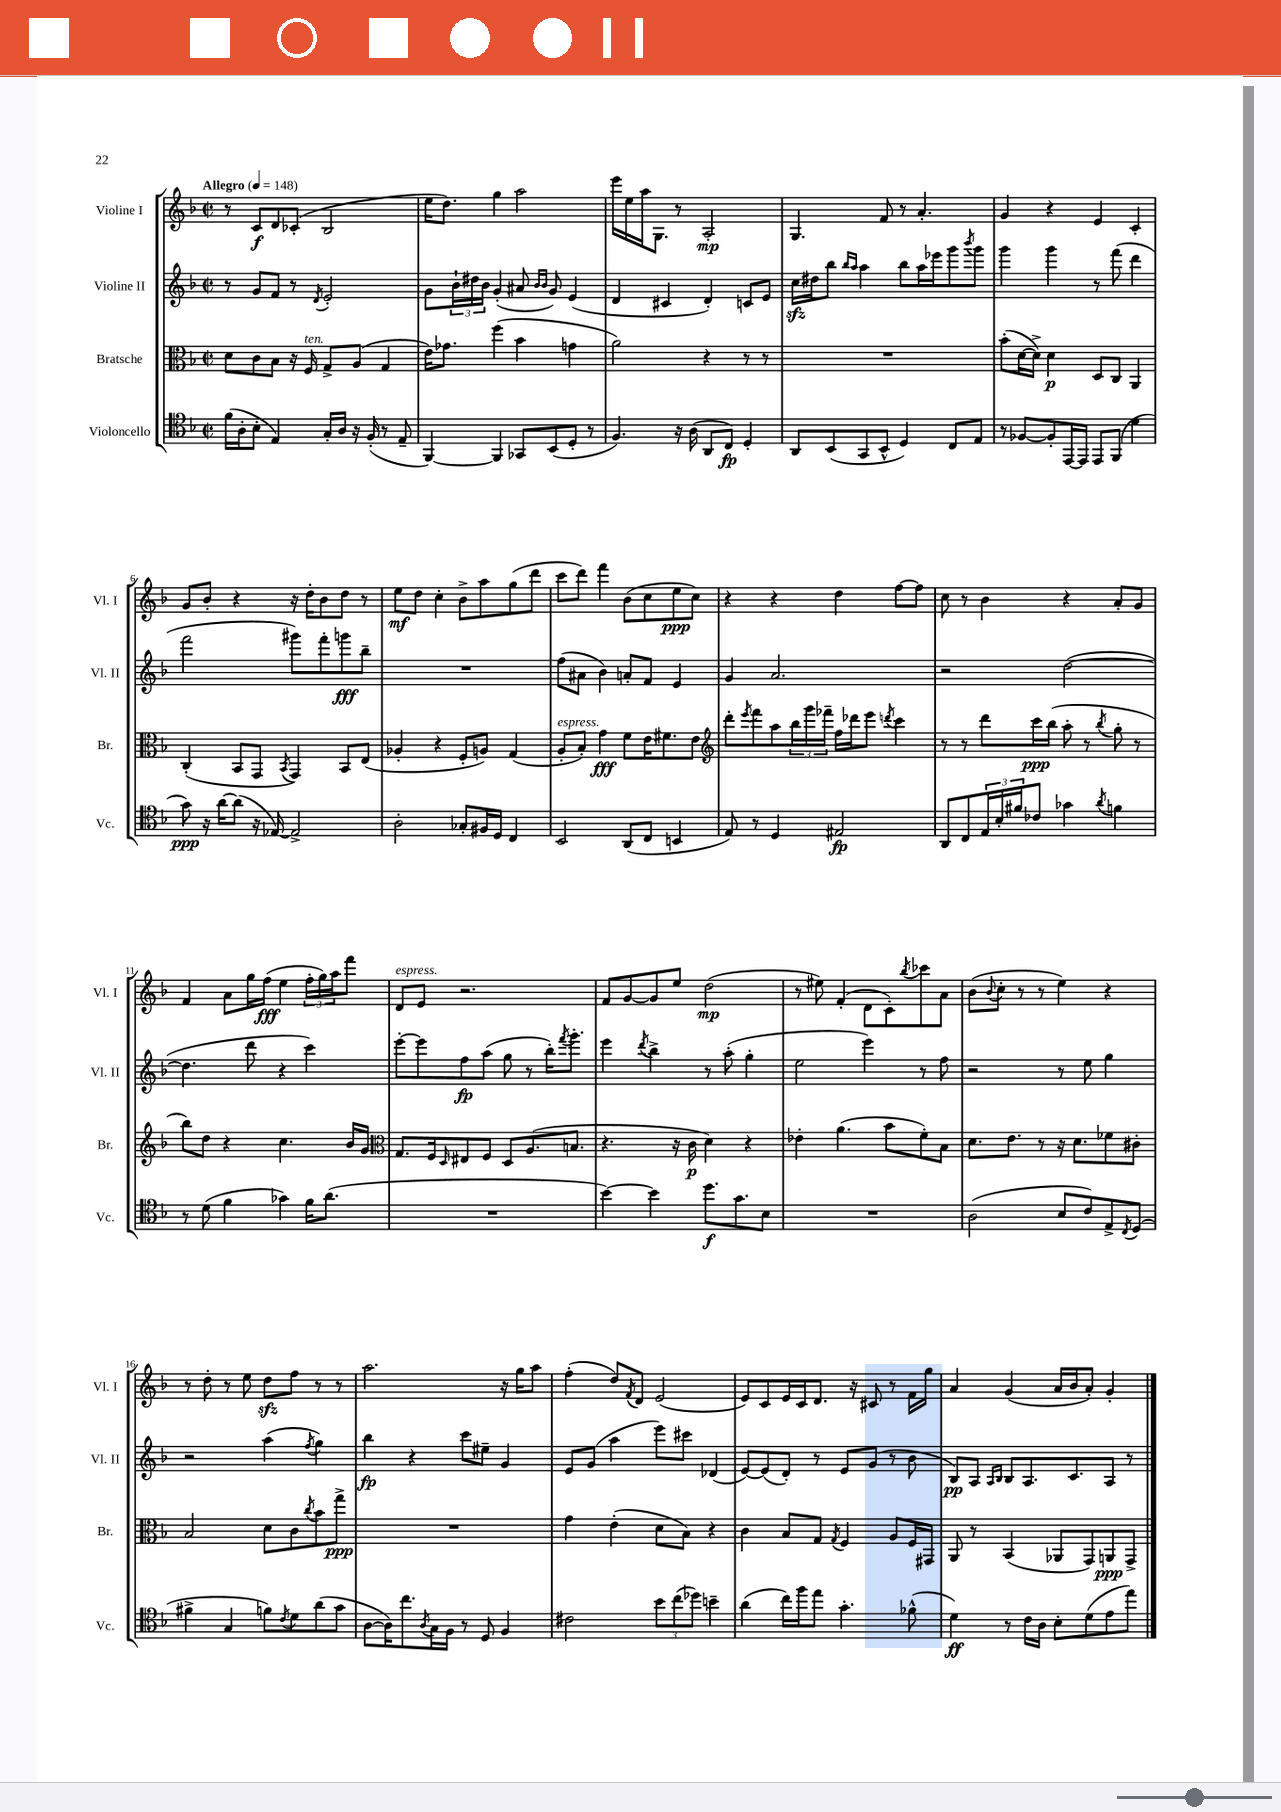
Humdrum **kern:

**kern	**dynam	**kern	**dynam	**kern	**dynam	**kern	**dynam
*part4	*part4	*part3	*part3	*part2	*part2	*part1	*part1
*staff4	*staff4	*staff3	*staff3	*staff2	*staff2	*staff1	*staff1
*I"Violoncello	*	*I"Bratsche	*	*I"Violine II	*	*I"Violine I	*
*I'Vc.	*	*I'Br.	*	*I'Vl. II	*	*I'Vl. I	*
*clefC4	*	*clefC3	*	*clefG2	*	*clefG2	*
*k[b-]	*	*k[b-]	*	*k[b-]	*	*k[b-]	*
*M2/2	*	*M2/2	*	*M2/2	*	*M2/2	*
*met(c|)	*	*met(c|)	*	*met(c|)	*	*met(c|)	*
*MM148	*	*MM148	*	*MM148	*	*MM148	*
=1	=1	=1	=1	=1	=1	=1	=1
!	!	!	!	!	!	!LO:TX:a:B:t=Allegro	!
(16f\LL	.	8d\L	.	8r	.	8r	.
16A'\J	.	.	.	.	.	.	.
8B-'\J	.	8c\	.	8g/L	.	8c/L	f
4E/)	.	8B-\J	.	8f/J	.	8d/	.
.	.	16r	.	8r	.	(8c-X'/J	.
!	!	!LO:TX:a:i:t=ten.	!	!	!	!	!
.	.	16F/	.	.	.	.	.
.	.	.	.	8qd/	.	.	.
16G'/LL	.	8G^/L	.	2e'/	.	2B-/	.
16A/JJ	.	.	.	.	.	.	.
16r	.	(8A/J	.	.	.	.	.
(16F'/	.	.	.	.	.	.	.
8r	.	4G/	.	.	.	.	.
8E~/	.	.	.	.	.	.	.
=2	=2	=2	=2	=2	=2	=2	=2
[4FF/)	.	16e\KL)	.	8g\L	.	16ee\KL	.
.	.	8.g-X\J	.	.	.	8.dd\J)	.
.	.	.	.	24b-`\L	.	.	.
.	.	.	.	24dd#X\	.	.	.
.	.	.	.	24b-\JJ	.	.	.
4FF/]	.	(4ff\	.	(4g'/	.	4gg\	.
8GG-X/L	.	4b-\	.	8a#X/	.	2aa\	.
.	.	.	.	16qqb-/LL	.	.	.
.	.	.	.	16qqb-/JJ	.	.	.
(8BB-/	.	.	.	8g/)	.	.	.
8D'/J	.	4gn\	.	(4e/	.	.	.
8r	.	.	.	.	.	.	.
=3	=3	=3	=3	=3	=3	=3	=3
4.F/)	.	2a\)	.	4d/	.	16eee\LL	.
.	.	.	.	.	.	16ee\	.
.	.	.	.	.	.	16aa\J	.
.	.	.	.	.	.	8.G\J	.
.	.	.	.	4c#X/	.	.	.
16r	.	.	.	.	.	8r	.
(16A\	.	.	.	.	.	.	.
8AA/L	.	4r	.	4d'/)	.	2A'/	mp
8C/J)	fp	.	.	.	.	.	.
4D'/	.	8r	.	8cn/L	.	.	.
.	.	8r	.	8e/J	.	.	.
=4	=4	=4	=4	=4	=4	=4	=4
8AA/L	.	1r	.	16cczz\LL	.	4.G/	.
.	.	.	.	16dd#X\J	.	.	.
(8BB-/	.	.	.	8bb-\J	.	.	.
.	.	.	.	16qqbb-/LL	.	.	.
.	.	.	.	16qqaa/JJ	.	.	.
8GG/	.	.	.	4aa\	.	.	.
8BB-^^/J	.	.	.	.	.	8f/	.
4D/)	.	.	.	8bb-\L	.	8r	.
.	.	.	.	16aa\L	.	4.a'/	.
.	.	.	.	16eee-X\J	.	.	.
8C/L	.	.	.	8ggg\	.	.	.
.	.	.	.	8qbbb-/	.	.	.
8E/J	.	.	.	8ggg\J	.	.	.
=5	=5	=5	=5	=5	=5	=5	=5
8r	.	(8b-'\L	.	4ggg\	.	4g/	.
[8F-X/L	.	[16d\L	.	.	.	.	.
.	.	16d^\JJ])	.	.	.	.	.
8F-'/]	.	4d\	p	4ggg\	.	4r	.
[16EE/L	.	.	.	.	.	.	.
16EE/JJ]	.	.	.	.	.	.	.
8EE/L	.	8D/L	.	8r	.	4e/	.
(8FF/J	.	8C/J	.	(8fff\	.	.	.
4d\	.	4AA/	.	4ddd\	.	4c'/	.
!!LO:LB:g=z
=6	=6	=6	=6	=6	=6	=6	=6
8g\)	ppp	(4C'/	.	2fff\	.	8g/L	.
16r	.	.	.	.	.	8b-'/J	.
[16a\KL	.	.	.	.	.	.	.
(8a\J]	.	8BB-/L	.	.	.	4r	.
16r	.	8GG/J	.	.	.	.	.
[16E-X/)	.	.	.	.	.	.	.
.	.	8qBB-/	.	.	.	.	.
2E-^/]	.	4GG/)	.	8ggg#X\L)	.	16r	.
.	.	.	.	.	.	16dd'\KL	.
.	.	.	.	8fff'\	.	8b-\	.
.	.	8BB-/L	.	8gggn\	fff	8dd\J	.
.	.	(8E/J	.	8bb-~\J	.	8r	.
=7	=7	=7	=7	=7	=7	=7	=7
2A'\	.	4A-X'/	.	1r	.	8ee\L	mf
.	.	.	.	.	.	8dd\J	.
.	.	4r	.	.	.	4cc'\	.
8G-X'/L	.	8F'/L	.	.	.	8b-^\L	.
16F#X/L	.	8An/J)	.	.	.	8aa\	.
16D/JJ	.	.	.	.	.	.	.
4C/	.	(4G/	.	.	.	(8gg\	.
.	.	.	.	.	.	8ddd\J	.
=8	=8	=8	=8	=8	=8	=8	=8
!	!	!LO:TX:a:i:t=espress.	!	!	!	!	!
2BB-/	.	8A'/L	.	(8ff\L	.	8ccc\L	.
.	.	8B-'/J)	.	8a#X\J	.	8ddd\J)	.
.	.	4g\	fff	4b-\)	.	4fff\	.
(8AA/L	.	8f\L	.	8an'/L	.	(8b-\L	.
8C/J	.	16e\K	.	8f/J	.	8cc\	.
.	.	8.f#X\	.	.	.	.	.
4BBn/	.	.	.	4e/	.	8ee\	ppp
.	.	8e\J	.	.	.	8cc\J)	.
=9	=9	=9	=9	=9	=9	=9	=9
*	*	*clefG2	*	*	*	*	*
8E/)	.	8ddd'\L	.	4g/	.	4r	.
.	.	8qeee/	.	.	.	.	.
8r	.	8fff\	.	.	.	.	.
4D/	.	8aa\	.	2.a/	.	4r	.
.	.	24bb-\L	.	.	.	.	.
.	.	24ggg\	.	.	.	.	.
.	.	24fff-X~\JJ	.	.	.	.	.
2E#X/	fp	16ff\LL	.	.	.	4dd\	.
.	.	16ddd-X\J	.	.	.	.	.
.	.	8eee\J	.	.	.	.	.
.	.	8qdddn/	.	.	.	.	.
.	.	4ccc\	.	.	.	[8ff\L	.
.	.	.	.	.	.	8ff\J]	.
=10	=10	=10	=10	=10	=10	=10	=10
8AA/L	.	8r	.	2r	.	8cc\	.
8C/	.	8r	.	.	.	8r	.
24E/L	.	8ddd\L	.	.	.	4b-\	.
24B-'/	.	.	.	.	.	.	.
24f#X/J	.	.	.	.	.	.	.
8c-X/J	.	16ccc\L	ppp	.	.	.	.
.	.	(16bb-\JJ	.	.	.	.	.
4g-X\	.	8aa'\	.	([2dd\	.	4r	.
.	.	8r	.	.	.	.	.
8qa/	.	8qbb-/	.	.	.	.	.
4fn\	.	8gg'\	.	.	.	8a'/L	.
.	.	8r	.	.	.	8g/J	.
!!LO:LB:g=z
=11	=11	=11	=11	=11	=11	=11	=11
8r	.	8bb-\L)	.	4.dd\]	.	4f/	.
(8d\	.	8dd\J	.	.	.	.	.
4f\	.	4r	.	.	.	8a\L	.
.	.	.	.	8ddd\	.	16gg\L	.
.	.	.	.	.	.	(16ff\JJ	fff
4g-X\)	.	4.cc\	.	4r	.	4ee\	.
16f\KL	.	.	.	4ccc\)	.	24ff'\LL	.
.	.	.	.	.	.	24gg\)	.
(8.a\J	.	.	.	.	.	.	.
.	.	.	.	.	.	24aa\J	.
.	.	16b-/LL	.	.	.	8fff\J	.
.	.	16g/JJ	.	.	.	.	.
=12	=12	=12	=12	=12	=12	=12	=12
*	*	*clefC3	*	*	*	*	*
!	!	!	!	!	!	!LO:TX:a:i:t=espress.	!
1r	.	8.G/L	.	[8eee'\L	.	8d/L	.
.	.	.	.	8eee\]	.	8e/J	.
.	.	16F/k	.	.	.	.	.
.	.	16qqD/	.	.	.	.	.
.	.	8E#X/	.	8ff\	fp	2.r	.
.	.	8F/J	.	(8aa\J	.	.	.
.	.	8D/L	.	8gg\	.	.	.
.	.	(8.A/	.	8r	.	.	.
.	.	.	.	16bb-'\KL)	.	.	.
.	.	.	.	8qfff/	.	.	.
.	.	8.Bn/J	.	8.ggg'\J	.	.	.
=13	=13	=13	=13	=13	=13	=13	=13
[4b-\)	.	4.r	.	4eee\	.	8f/L	.
.	.	.	.	.	.	[8g/	.
.	.	.	.	8qddd/	.	.	.
4b-\]	.	.	.	4bb-^\	.	8g/]	.
.	.	16r	.	.	.	8ee/J	.
.	.	16c\	p	.	.	.	.
8.dd\L	f	4d\)	.	8r	.	(2dd\	mp
.	.	.	.	(8aa'\	.	.	.
8.g\	.	.	.	.	.	.	.
.	.	4r	.	4gg'\	.	.	.
8B-\J	.	.	.	.	.	.	.
=14	=14	=14	=14	=14	=14	=14	=14
1r	.	4e-X'\	.	2ee\	.	8r	.
.	.	.	.	.	.	8ee#X\)	.
.	.	(4.a\	.	.	.	(4f'/	.
.	.	.	.	4eee\)	.	8d\L	.
.	.	8b-\L	.	.	.	8c'\)	.
.	.	.	.	.	.	8qbb-/	.
.	.	8f'\)	.	8r	.	8ccc-X\	.
.	.	8B-\J	.	8ff\	.	8a\J	.
=15	=15	=15	=15	=15	=15	=15	=15
(2A\	.	8.d\L	.	2r	.	(8b-\L	.
.	.	.	.	.	.	8qqb-/	.
.	.	.	.	.	.	8cc'\J	.
.	.	8.e\J	.	.	.	.	.
.	.	.	.	.	.	8r	.
.	.	8r	.	.	.	8r	.
8B-/L	.	16r	.	8r	.	4ee\)	.
.	.	8.d\L	.	.	.	.	.
8c/)	.	.	.	8ee\	.	.	.
8E^/	.	8f-X\	.	4gg\	.	4r	.
8qC/	.	.	.	.	.	.	.
(8D/J	.	8c#X'\J	.	.	.	.	.
!!LO:LB:g=z
=16	=16	=16	=16	=16	=16	=16	=16
4f#X^\	.	2B-/	.	2r	.	8r	.
.	.	.	.	.	.	8dd'\	.
4G/	.	.	.	.	.	8r	.
.	.	.	.	.	.	8ee\	.
8fn\L)	.	8d\L	.	(4aa\	.	8ddzz\L	.
8qc/	.	.	.	.	.	.	.
8d\	.	8c\	.	.	.	8ff\J	.
.	.	8qcc/	.	8qff/	.	.	.
(8a\	.	8b-\	.	4gg\)	.	8r	.
8g\J	.	8gg^\J	ppp	.	.	8r	.
=17	=17	=17	=17	=17	=17	=17	=17
[8A\L	.	1r	.	4bb-\	fp	2.aa\	.
16A\K])	.	.	.	.	.	.	.
8.cc\	.	.	.	.	.	.	.
.	.	.	.	4r	.	.	.
8qA/	.	.	.	.	.	.	.
16G\L	.	.	.	.	.	.	.
16F\JJ	.	.	.	.	.	.	.
8r	.	.	.	8ccc\L	.	.	.
8D/	.	.	.	8ee#X~\J	.	.	.
4F/	.	.	.	4g/	.	16r	.
.	.	.	.	.	.	16gg\KL	.
.	.	.	.	.	.	8aa\J	.
=18	=18	=18	=18	=18	=18	=18	=18
2c#X\	.	4g\	.	8e/L	.	(4ff'\	.
.	.	.	.	(8g/J	.	.	.
.	.	(4e'\	.	4aa\	.	8dd/L)	.
.	.	.	.	.	.	8qf/	.
.	.	.	.	.	.	8d/J	.
12b-\L	.	8d\L	.	8eee\L)	.	(2e/	.
(12cc\	.	.	.	.	.	.	.
.	.	8B-\J)	.	8ccc#X\J	.	.	.
12dd-X\J)	.	.	.	.	.	.	.
4bn~\	.	4r	.	(4d-X/	.	.	.
=19	=19	=19	=19	=19	=19	=19	=19
(4a\	.	4c\	.	[8e/L)	.	8e/L)	.
.	.	.	.	(8e/]	.	8c/	.
16cc\LL)	.	8B-/L	.	8d'/J)	.	16e/L	.
16ff\J	.	.	.	.	.	16c/J	.
8ee\J	.	8G/J	.	8r	.	8.d/J	.
.	.	8qG/	.	.	.	.	.
4.g'\	.	4F/	.	8e/L	.	.	.
.	.	.	.	.	.	16r	.
.	.	.	.	(8g/J	.	8c#X/	.
.	.	8A/L	.	8r	.	8r	.
(8f-X^^\	.	16F/L	.	8b-\	.	16f\LL	.
.	.	16GG#X/JJ	.	.	.	16gg\JJ	.
=20	=20	=20	=20	=20	=20	=20	=20
4d\)	ff	8AA/	.	8B-/L)	pp	4a/	.
.	.	8r	.	8A/J	.	.	.
.	.	.	.	16qqA/LL	.	.	.
.	.	.	.	16qqB-/JJ	.	.	.
8r	.	(4BB-/	.	8B-/L	.	(4g/	.
16c\LL	.	.	.	8.A/	.	.	.
16A\JJ	.	.	.	.	.	.	.
8B-'\L	.	8AA-X/L	.	.	.	16a/LL	.
.	.	.	.	8.c/	.	16b-/J	.
(8d\	.	8GG/)	.	.	.	8a'/J)	.
8e\	.	8AAn/	ppp	8A/J	.	4g'/	.
8ee\J)	.	8GG^/J	.	8r	.	.	.
==	==	==	==	==	==	==	==
*-	*-	*-	*-	*-	*-	*-	*-
